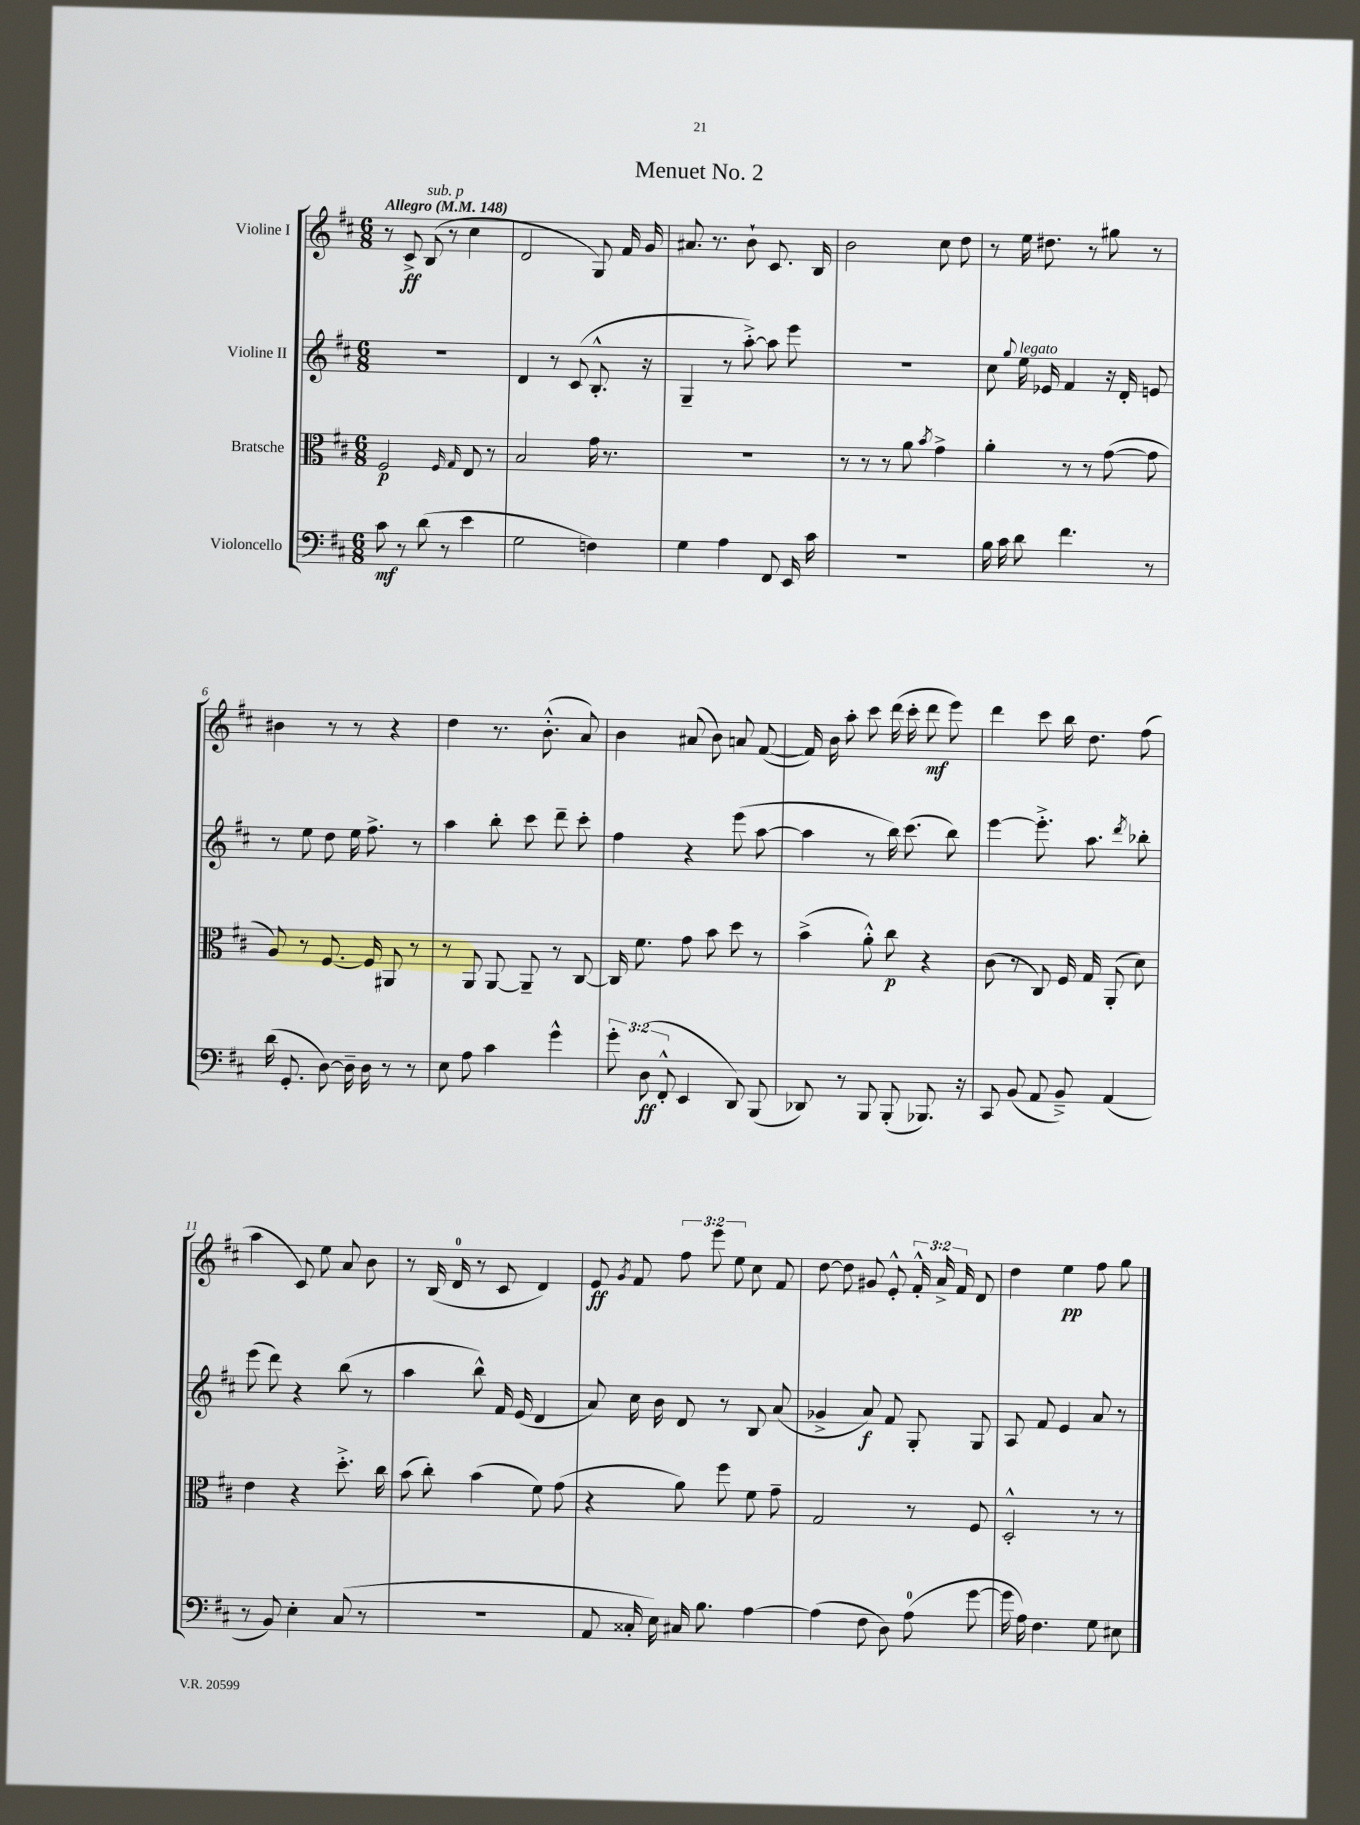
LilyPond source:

\header { title = "Menuet No. 2" }
<<
\new StaffGroup <<
\new Staff = "s0" \with { instrumentName = "Violine I" } {
    \clef treble \key d \major \numericTimeSignature \time 6/8 \override Staff.TupletNumber.text = #tuplet-number::calc-fraction-text \tempo "Allegro" 4 = 148
    \autoBeamOff r8 cis'8->\ff b8^\markup { \italic "sub. p" }( r8 cis''4 |
    d'2 g8) fis'16 g'16 |
    ais'8. r8. b'8-! cis'8. b16 |
    b'2 cis''8 d''8 |
    r8 e''16 dis''8. r8 gis''8 r8 |
    bis'4 r8 r8 r4 |
    d''4 r8. b'8.-.-^( a'8) |
    b'4 ais'8( b'8) a'8 fis'8~( |
    fis'16) b'16 a''8-. cis'''8 d'''16( cis'''16-. d'''8\mf e'''8) |
    d'''4 cis'''8 b''16 d''8. fis''8( |
    a''4 cis'8) e''8 a'8 b'8 |
    r8 b16( d'16-0 r8 cis'8 d'4) |
    e'8\ff \acciaccatura { g'8 } fis'8 \tuplet 3/2 { fis''8 e'''8 e''8 } cis''8 fis'8 |
    d''8~ d''8 gis'8 e'8-.-^ \tuplet 3/2 { fis'16-.-^ a'16-> fis'16 } d'8 |
    d''4 e''4\pp fis''8 g''8 \bar "|." |
}
\new Staff = "s1" \with { instrumentName = "Violine II" } {
    \clef treble \key d \major \numericTimeSignature \time 6/8
    \autoBeamOff R2. |
    d'4 r8 cis'8( b8.-.-^ r16 |
    g4-- r8 a''8~-.->) a''8 e'''8 |
    R2. |
    cis''8 \appoggiatura { g''8 } e''16^\markup { \italic "legato" } ees'16 fis'4 r16 d'16-. e'8 |
    r8 e''8 d''8 e''16 fis''8.-> r8 |
    a''4 b''8-. cis'''8 d'''8-- cis'''8-. |
    fis''4 r4 e'''8( a''8~ |
    a''4 r8 b''16) cis'''8.( b''8) |
    e'''4~ e'''8.-.-> a''8. \acciaccatura { d'''8 } bes''8-. |
    e'''8( d'''8) r4 b''8( r8 |
    a''4 b''8-^) fis'16 e'16( d'4 |
    a'8) cis''16 b'16 d'8 r8 b8 a'8( |
    ges'4-> a'8\f) fis'8 g8-. g8 |
    a8 fis'8 e'4 a'8 r8 \bar "|." |
}
\new Staff = "s2" \with { instrumentName = "Bratsche" } {
    \clef alto \key d \major \numericTimeSignature \time 6/8
    \autoBeamOff fis2\p \grace { fis16 g16 } e8 r8 |
    b2 g'16 r8. |
    R2. |
    r8 r8 r8 a'8 \acciaccatura { b'8 } g'4-> |
    a'4-. r8 r8 g'8~( g'8 |
    a8) r8 fis8.~ fis16 ais,8 r8 |
    r8 a,8 a,8~ a,8-- r8 cis8~ |
    cis16 fis'8. g'8 b'8 d''8 r8 |
    b'4->( a'8-.-^) cis''8\p r4 |
    cis'8( r8 cis8) fis16 g16 a,8-.( d'8) |
    e'4 r4 d''8.-.-> cis''16 |
    b'8( cis''8-.) b'4( fis'8) g'8( |
    r4 a'8) fis''8 fis'8 g'8-- |
    g2 r8 fis8 |
    d2-.-^ r8 r8 \bar "|." |
}
\new Staff = "s3" \with { instrumentName = "Violoncello" } {
    \clef bass \key d \major \numericTimeSignature \time 6/8 \override Staff.TupletNumber.text = #tuplet-number::calc-fraction-text
    \autoBeamOff cis'8\mf r8 d'8( r8 e'4 |
    g2 f4) |
    g4 a4 fis,8 e,16 cis'16 |
    R2. |
    b16 cis'16 d'8 fis'4. r8 |
    d'16( g,8.-. d8~) d16-- d16 r8 r8 |
    e8 a8 cis'4 g'4-^ |
    \tuplet 3/2 { g'8-. d8\ff( fis,8-.-^ } e,4 d,8) b,,8( |
    des,8) r8 b,,8 b,,8-.( bes,,8.) r16 |
    cis,8 b,8( a,8 b,8--->) a,4( |
    r8 b,8) e4-. cis8( r8 |
    R2. |
    a,8 cisis16-. e16) cis16 b8. a4~ |
    a4( fis8 d8) a8-0( g'8~ |
    g'16 a16) fis4. g8 eis8 \bar "|." |
}
>>
>>
